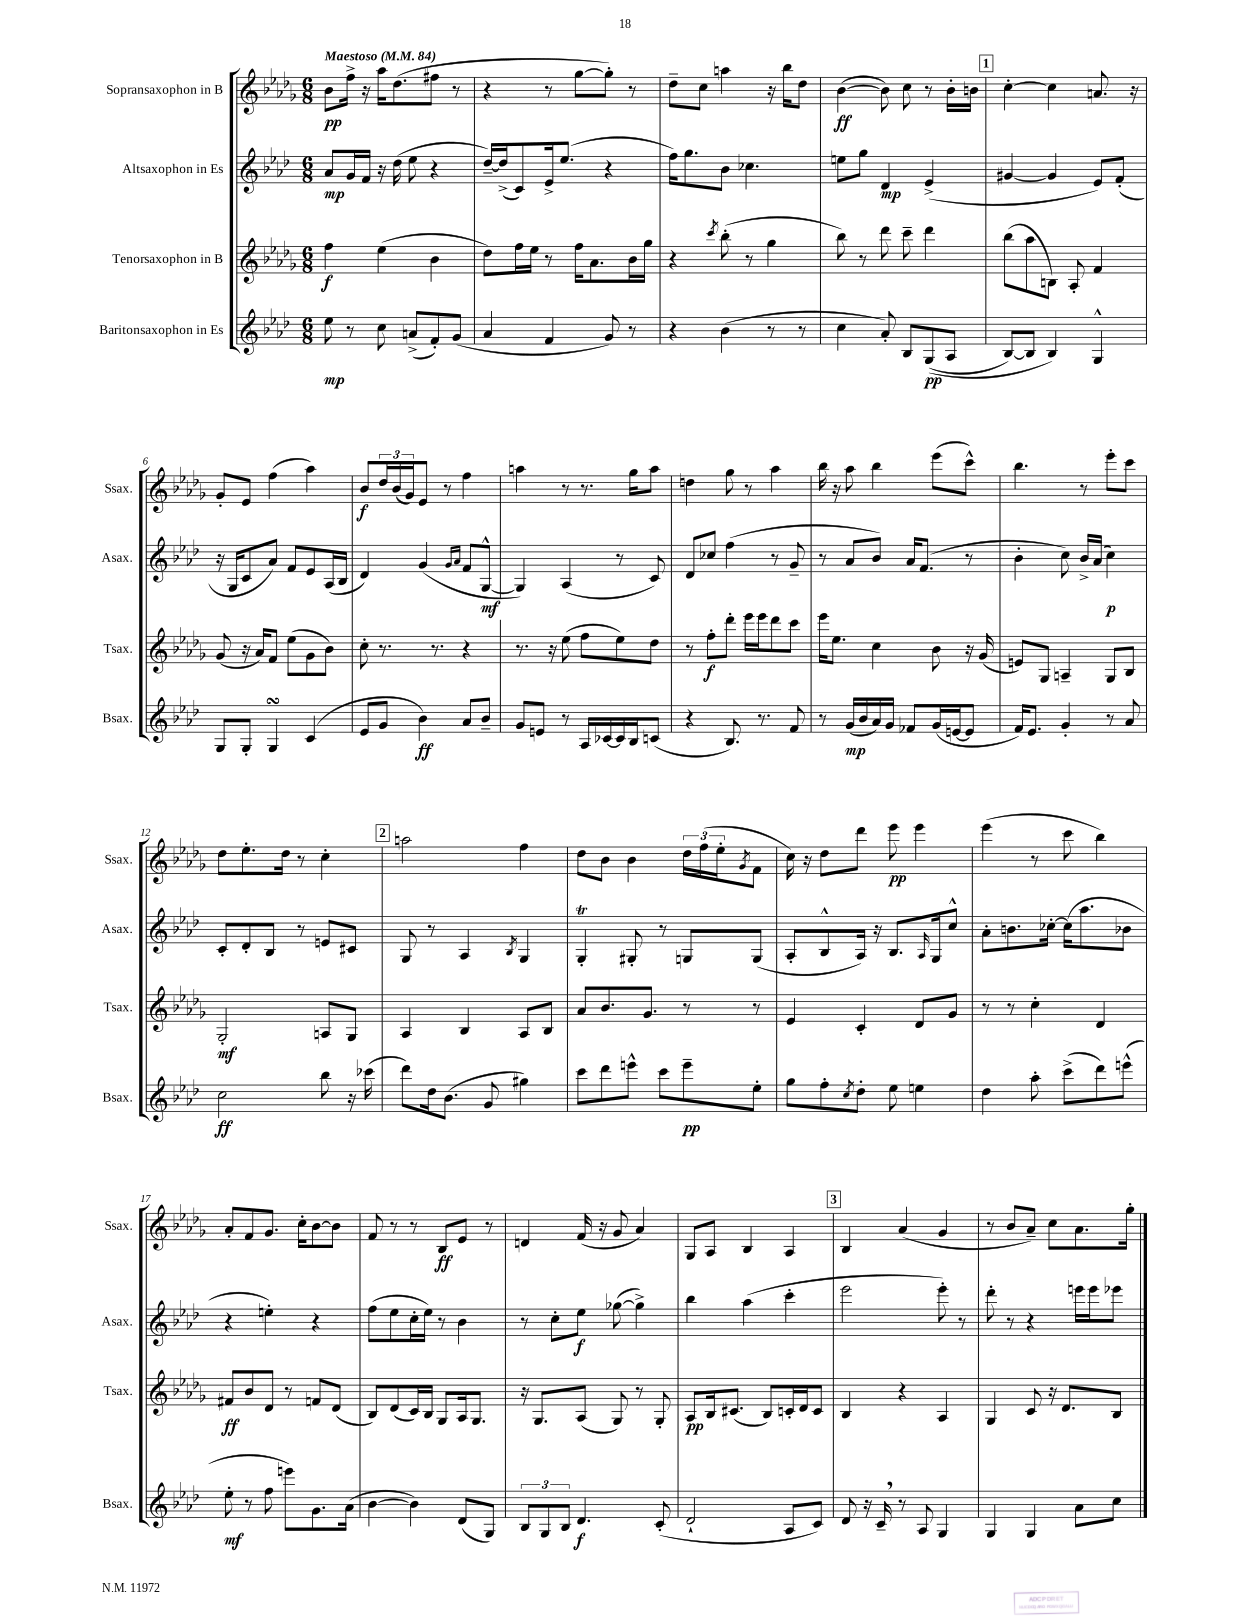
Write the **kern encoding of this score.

**kern	**dynam	**kern	**dynam	**kern	**dynam	**kern	**dynam
*part4	*part4	*part3	*part3	*part2	*part2	*part1	*part1
*staff4	*staff4	*staff3	*staff3	*staff2	*staff2	*staff1	*staff1
*I"Baritonsaxophon in Es	*	*I"Tenorsaxophon in B	*	*I"Altsaxophon in Es	*	*I"Sopransaxophon in B	*
*I'Bsax.	*	*I'Tsax.	*	*I'Asax.	*	*I'Ssax.	*
*clefG2	*	*clefG2	*	*clefG2	*	*clefG2	*
*k[b-e-a-d-]	*	*k[b-e-a-d-g-]	*	*k[b-e-a-d-]	*	*k[b-e-a-d-g-]	*
*M6/8	*	*M6/8	*	*M6/8	*	*M6/8	*
*MM84	*	*MM84	*	*MM84	*	*MM84	*
=1	=1	=1	=1	=1	=1	=1	=1
!	!	!	!	!	!	!LO:TX:a:B:t=Maestoso	!
8ee-\	mp	4ff\	f	8a-/L	mp	8b-\L	pp
8r	.	.	.	16g/L	.	16ff^\Jk	.
.	.	.	.	16f/JJ	.	16r	.
8cc\	.	(4ee-\	.	16r	.	16aa-\KL	.
.	.	.	.	(16dd-\	.	(8.dd-\	.
(8an^/L	.	.	.	8ee-\	.	.	.
8f'/)	.	4b-\	.	4r	.	8ff#X\J	.
(8g/J	.	.	.	.	.	8r	.
=2	=2	=2	=2	=2	=2	=2	=2
4a-/	.	8dd-\L)	.	[16dd-~/LL)	.	4r	.
.	.	.	.	(16dd-^/J]	.	.	.
.	.	16ff\L	.	8c/)	.	.	.
.	.	16ee-\JJ	.	.	.	.	.
4f/	.	8r	.	16e-^/k	.	8r	.
.	.	.	.	(8.ee-/J	.	.	.
.	.	16ff\KL	.	.	.	[8gg-\L	.
.	.	8.a-\	.	.	.	.	.
8g/)	.	.	.	4r	.	8gg-'\J])	.
8r	.	16b-\L	.	.	.	8r	.
.	.	16gg-\JJ	.	.	.	.	.
=3	=3	=3	=3	=3	=3	=3	=3
4r	.	4r	.	16ff\KL)	.	8dd-~\L	.
.	.	.	.	8.gg\	.	.	.
.	.	.	.	.	.	8cc\J	.
.	.	8qccc/	.	.	.	.	.
(4b-\	.	(8bb-'\	.	8b-\J	.	4aan\	.
.	.	8r	.	4.cc-X\	.	.	.
8r	.	4gg-\	.	.	.	16r	.
.	.	.	.	.	.	16bb-\KL	.
8r	.	.	.	.	.	8dd-\J	.
=4	=4	=4	=4	=4	=4	=4	=4
4cc\	.	8bb-\)	.	8een\L	.	([4b-\	ff
.	.	8r	.	8gg\J	.	.	.
8a-'/)	.	8ddd-\	.	4d-/	mp	8b-\])	.
8B-/L	.	8ccc~\	.	.	.	8cc\	.
((8G/	pp	4ddd-\	.	(4e-^/	.	8r	.
8A-/J	.	.	.	.	.	16b-'\LL	.
.	.	.	.	.	.	16bn\JJ	.
!!LO:REH:place=s1:t=1
=5	=5	=5	=5	=5	=5	=5	=5
[8B-/L)	.	(8bb-\L	.	[4g#X/	.	[4cc'\	.
8B-/J]	.	8aa-\	.	.	.	.	.
4B-/)	.	8Bn\J)	.	4g#/]	.	4cc\]	.
.	.	8A-'/	.	.	.	.	.
4G^^/	.	4f/	.	8e-/L)	.	8.an/	.
.	.	.	.	(8f'/J	.	.	.
.	.	.	.	.	.	16r	.
!!LO:LB:g=z
=6	=6	=6	=6	=6	=6	=6	=6
8G/L	.	(8g-/	.	16r	.	8g-'/L	.
.	.	.	.	16G/KL	.	.	.
8G'/J	.	16r	.	8c/	.	8e-/J	.
.	.	16a-/KL)	.	.	.	.	.
4GsSsS/	.	8f/J	.	8a-/J)	.	(4ff\	.
.	.	(8ee-\L	.	8f/L	.	.	.
(4c/	.	8g-\	.	8e-/	.	4aa-\)	.
.	.	8b-\J)	.	(16A-/L	.	.	.
.	.	.	.	16B-/JJ	.	.	.
=7	=7	=7	=7	=7	=7	=7	=7
8e-/L	.	8cc'\	.	4d-/)	.	8b-/L	f
8g/J	.	8.r	.	.	.	24dd-/L	.
.	.	.	.	.	.	(24b-/	.
.	.	.	.	.	.	24g-/J)	.
4b-\)	ff	.	.	(4g/	.	8e-/J	.
.	.	8.r	.	.	.	.	.
.	.	.	.	.	.	8r	.
.	.	.	.	16qqg/LL	.	.	.
.	.	.	.	16qqa-/JJ	.	.	.
8a-/L	.	4r	.	8f/L	.	4ff\	.
8b-~/J	.	.	.	[8G^^/J	mf	.	.
=8	=8	=8	=8	=8	=8	=8	=8
8g/L	.	8.r	.	4G/])	.	4aan\	.
8en/J	.	.	.	.	.	.	.
.	.	16r	.	.	.	.	.
8r	.	(8ee-\	.	(4A-/	.	8r	.
16A-/LL	.	8ff\L	.	.	.	8.r	.
[16c-X/	.	.	.	.	.	.	.
16c-/]	.	8ee-\)	.	8r	.	.	.
16B-/J	.	.	.	.	.	16gg-\KL	.
(8cn/J	.	8dd-\J	.	8c/)	.	8aa\J	.
=9	=9	=9	=9	=9	=9	=9	=9
4r	.	8r	.	8d-/L	.	4ddn\	.
.	.	8ff'\L	f	8cc-X/J	.	.	.
8.B-/)	.	8ddd-'\J	.	(4ff\	.	8gg-\	.
.	.	16eee-\LL	.	.	.	8r	.
8.r	.	16eee-\J	.	.	.	.	.
.	.	8ddd-\	.	8r	.	4aa-\	.
8f/	.	8ccc\J	.	8g~/	.	.	.
=10	=10	=10	=10	=10	=10	=10	=10
8r	.	16eee-\KL	.	8r	.	16bb-\	.
.	.	8.ee-\J	.	.	.	16r	.
(16g/LL	mp	.	.	8a-/L	.	8aa-\	.
16b-/	.	.	.	.	.	.	.
16a-/)	.	4cc\	.	8b-/J)	.	4bb-\	.
16g/JJ	.	.	.	.	.	.	.
8f-X/L	.	.	.	16a-/KL	.	.	.
.	.	.	.	(8.f/J	.	.	.
(16g/L	.	8b-\	.	.	.	(8eee-\L	.
[16en/J	.	.	.	.	.	.	.
8e/J]	.	16r	.	8r	.	8ccc^^\J)	.
.	.	(16g-/	.	.	.	.	.
=11	=11	=11	=11	=11	=11	=11	=11
16f/KL)	.	8en/L)	.	4b-'\	.	4.bb-\	.
8.e-/J	.	.	.	.	.	.	.
.	.	8G-/J	.	.	.	.	.
4g'/	.	4An~/	.	8cc\)	.	.	.
.	.	.	.	16b-^/LL	.	8r	.
.	.	.	.	(16a-/JJ	.	.	.
8r	.	8G-/L	.	4cc\)	p	8eee-'\L	.
8a-/	.	8B-/J	.	.	.	8ccc\J	.
!!LO:LB:g=z
=12	=12	=12	=12	=12	=12	=12	=12
2cc\	ff	2G-'/	mf	8c'/L	.	8dd-\L	.
.	.	.	.	8d-'/	.	8.ee-'\	.
.	.	.	.	8B-/J	.	.	.
.	.	.	.	.	.	16dd-\Jk	.
.	.	.	.	8r	.	8r	.
8bb-\	.	8An/L	.	8en/L	.	4cc'\	.
16r	.	8G-/J	.	8c#X/J	.	.	.
(16ccc-X\	.	.	.	.	.	.	.
!!LO:REH:place=s1:t=2
=13	=13	=13	=13	=13	=13	=13	=13
8ddd-\L)	.	4A-/	.	8G/	.	2aan\	.
16dd-\k	.	.	.	8r	.	.	.
(8.b-\J	.	.	.	.	.	.	.
.	.	4B-/	.	4A-/	.	.	.
8g/	.	.	.	.	.	.	.
.	.	.	.	8qB-/	.	.	.
4gg#X\)	.	8A-/L	.	4G/	.	4ff\	.
.	.	8B-/J	.	.	.	.	.
=14	=14	=14	=14	=14	=14	=14	=14
8ccc\L	.	8a-/L	.	4Gt'/	.	8dd-\L	.
8ddd-\	.	8.b-/	.	.	.	8b-\J	.
8eeen^^\J	.	.	.	8G#X'/	.	4b-\	.
.	.	8.g-/J	.	.	.	.	.
8ccc\L	.	.	.	8r	.	.	.
8eee~\	pp	8r	.	8Gn/L	.	24dd-\LL	.
.	.	.	.	.	.	(24ff\	.
.	.	.	.	.	.	24ee-'\J	.
.	.	.	.	.	.	8qg-/	.
8ee-'\J	.	8r	.	(8G/J	.	8f\J	.
=15	=15	=15	=15	=15	=15	=15	=15
8gg\L	.	4e-/	.	8A-'/L	.	16cc\)	.
.	.	.	.	.	.	16r	.
8ff'\	.	.	.	8B-^^/	.	8dd-\L	.
8qcc/	.	.	.	.	.	.	.
8dd-'\J	.	4c'/	.	16A-/Jk)	.	8ddd-\J	.
.	.	.	.	16r	.	.	.
8ee-\	.	.	.	8.B-/L	.	8eee-\	pp
4een\	.	8d-/L	.	.	.	4eee-\	.
.	.	.	.	16qqA-/	.	.	.
.	.	.	.	16G/k	.	.	.
.	.	8g-/J	.	8cc^^/J	.	.	.
=16	=16	=16	=16	=16	=16	=16	=16
4dd-\	.	8r	.	8a-'\L	.	(4eee-\	.
.	.	8r	.	8.bn\	.	.	.
8aa-'\	.	4cc'\	.	.	.	8r	.
.	.	.	.	[16cc-X'\Jk	.	.	.
(8ccc^\L	.	.	.	(16cc-\KL]	.	8ccc\	.
.	.	.	.	8.aa-\	.	.	.
8ddd-\)	.	4d-/	.	.	.	4bb-\)	.
(8eeen^^\J	.	.	.	8b-X\J	.	.	.
!!LO:LB:g=z
=17	=17	=17	=17	=17	=17	=17	=17
8ee-'\	mf	8f#X/L	ff	4r	.	8a-'/L	.
8r	.	8b-/	.	.	.	8f/	.
8ff\	.	8d-/J	.	4een'\)	.	8.g-/J	.
8eeen\L)	.	8r	.	.	.	.	.
.	.	.	.	.	.	16cc'\KL	.
8.g\	.	8fn/L	.	4r	.	[8b-\	.
.	.	(8d-/J	.	.	.	8b-\J]	.
(16a-\Jk	.	.	.	.	.	.	.
=18	=18	=18	=18	=18	=18	=18	=18
[4b-\	.	8B-/L)	.	(8ff\L	.	8f/	.
.	.	(8d-/	.	8ee-\	.	8r	.
4b-\])	.	16c/L)	.	16cc'\L	.	8r	.
.	.	16B-/JJ	.	16ee-\JJ)	.	.	.
.	.	8G-/L	.	8r	.	8B-/L	ff
(8d-/L	.	16A-/k	.	4b-\	.	8e-/J	.
.	.	8.G-/J	.	.	.	.	.
8G/J)	.	.	.	.	.	8r	.
=19	=19	=19	=19	=19	=19	=19	=19
12B-/L	.	16r	.	8r	.	4dn/	.
.	.	8.G-/L	.	.	.	.	.
12G/	.	.	.	.	.	.	.
.	.	.	.	8cc'\L	.	.	.
12B-/J	.	.	.	.	.	.	.
4.d-/	f	(8A-/J	.	8ee-\J	f	(16f/	.
.	.	.	.	.	.	16r	.
.	.	8G-/)	.	([8gg-X\	.	8g-/	.
.	.	8r	.	4gg-^\])	.	4a-/)	.
(8c'/	.	8G-'/	.	.	.	.	.
=20	=20	=20	=20	=20	=20	=20	=20
2d-`/	.	8A-/L	pp	4bb-\	.	8G-/L	.
.	.	16B-/k	.	.	.	8A-/J	.
.	.	(8.c#X/J	.	.	.	.	.
.	.	.	.	(4aa-\	.	4B-/	.
.	.	8B-/L)	.	.	.	.	.
8A-/L	.	16cn'/L	.	4ccc'\	.	4A-/	.
.	.	16d-/J	.	.	.	.	.
8c/J)	.	8c/J	.	.	.	.	.
!!LO:REH:place=s1:t=3
=21	=21	=21	=21	=21	=21	=21	=21
8d-/	.	4B-/	.	2eee-\	.	4B-/	.
16r	.	.	.	.	.	.	.
16c~,/	.	.	.	.	.	.	.
8r	.	4r	.	.	.	(4a-/	.
8A-/	.	.	.	.	.	.	.
4G/	.	4A-/	.	8eee-'\)	.	4g-/	.
.	.	.	.	8r	.	.	.
=22	=22	=22	=22	=22	=22	=22	=22
4G/	.	4G-/	.	8ddd-'\	.	8r	.
.	.	.	.	8r	.	8b-/L	.
4G/	.	8c/	.	4r	.	8a-~/J)	.
.	.	16r	.	.	.	8cc\L	.
.	.	8.d-/L	.	.	.	.	.
8a-\L	.	.	.	16eeen\LL	.	8.a-\	.
.	.	.	.	16eee\J	.	.	.
8cc\J	.	8B-/J	.	8eee-X\J	.	.	.
.	.	.	.	.	.	16gg-'\Jk	.
==	==	==	==	==	==	==	==
*-	*-	*-	*-	*-	*-	*-	*-
